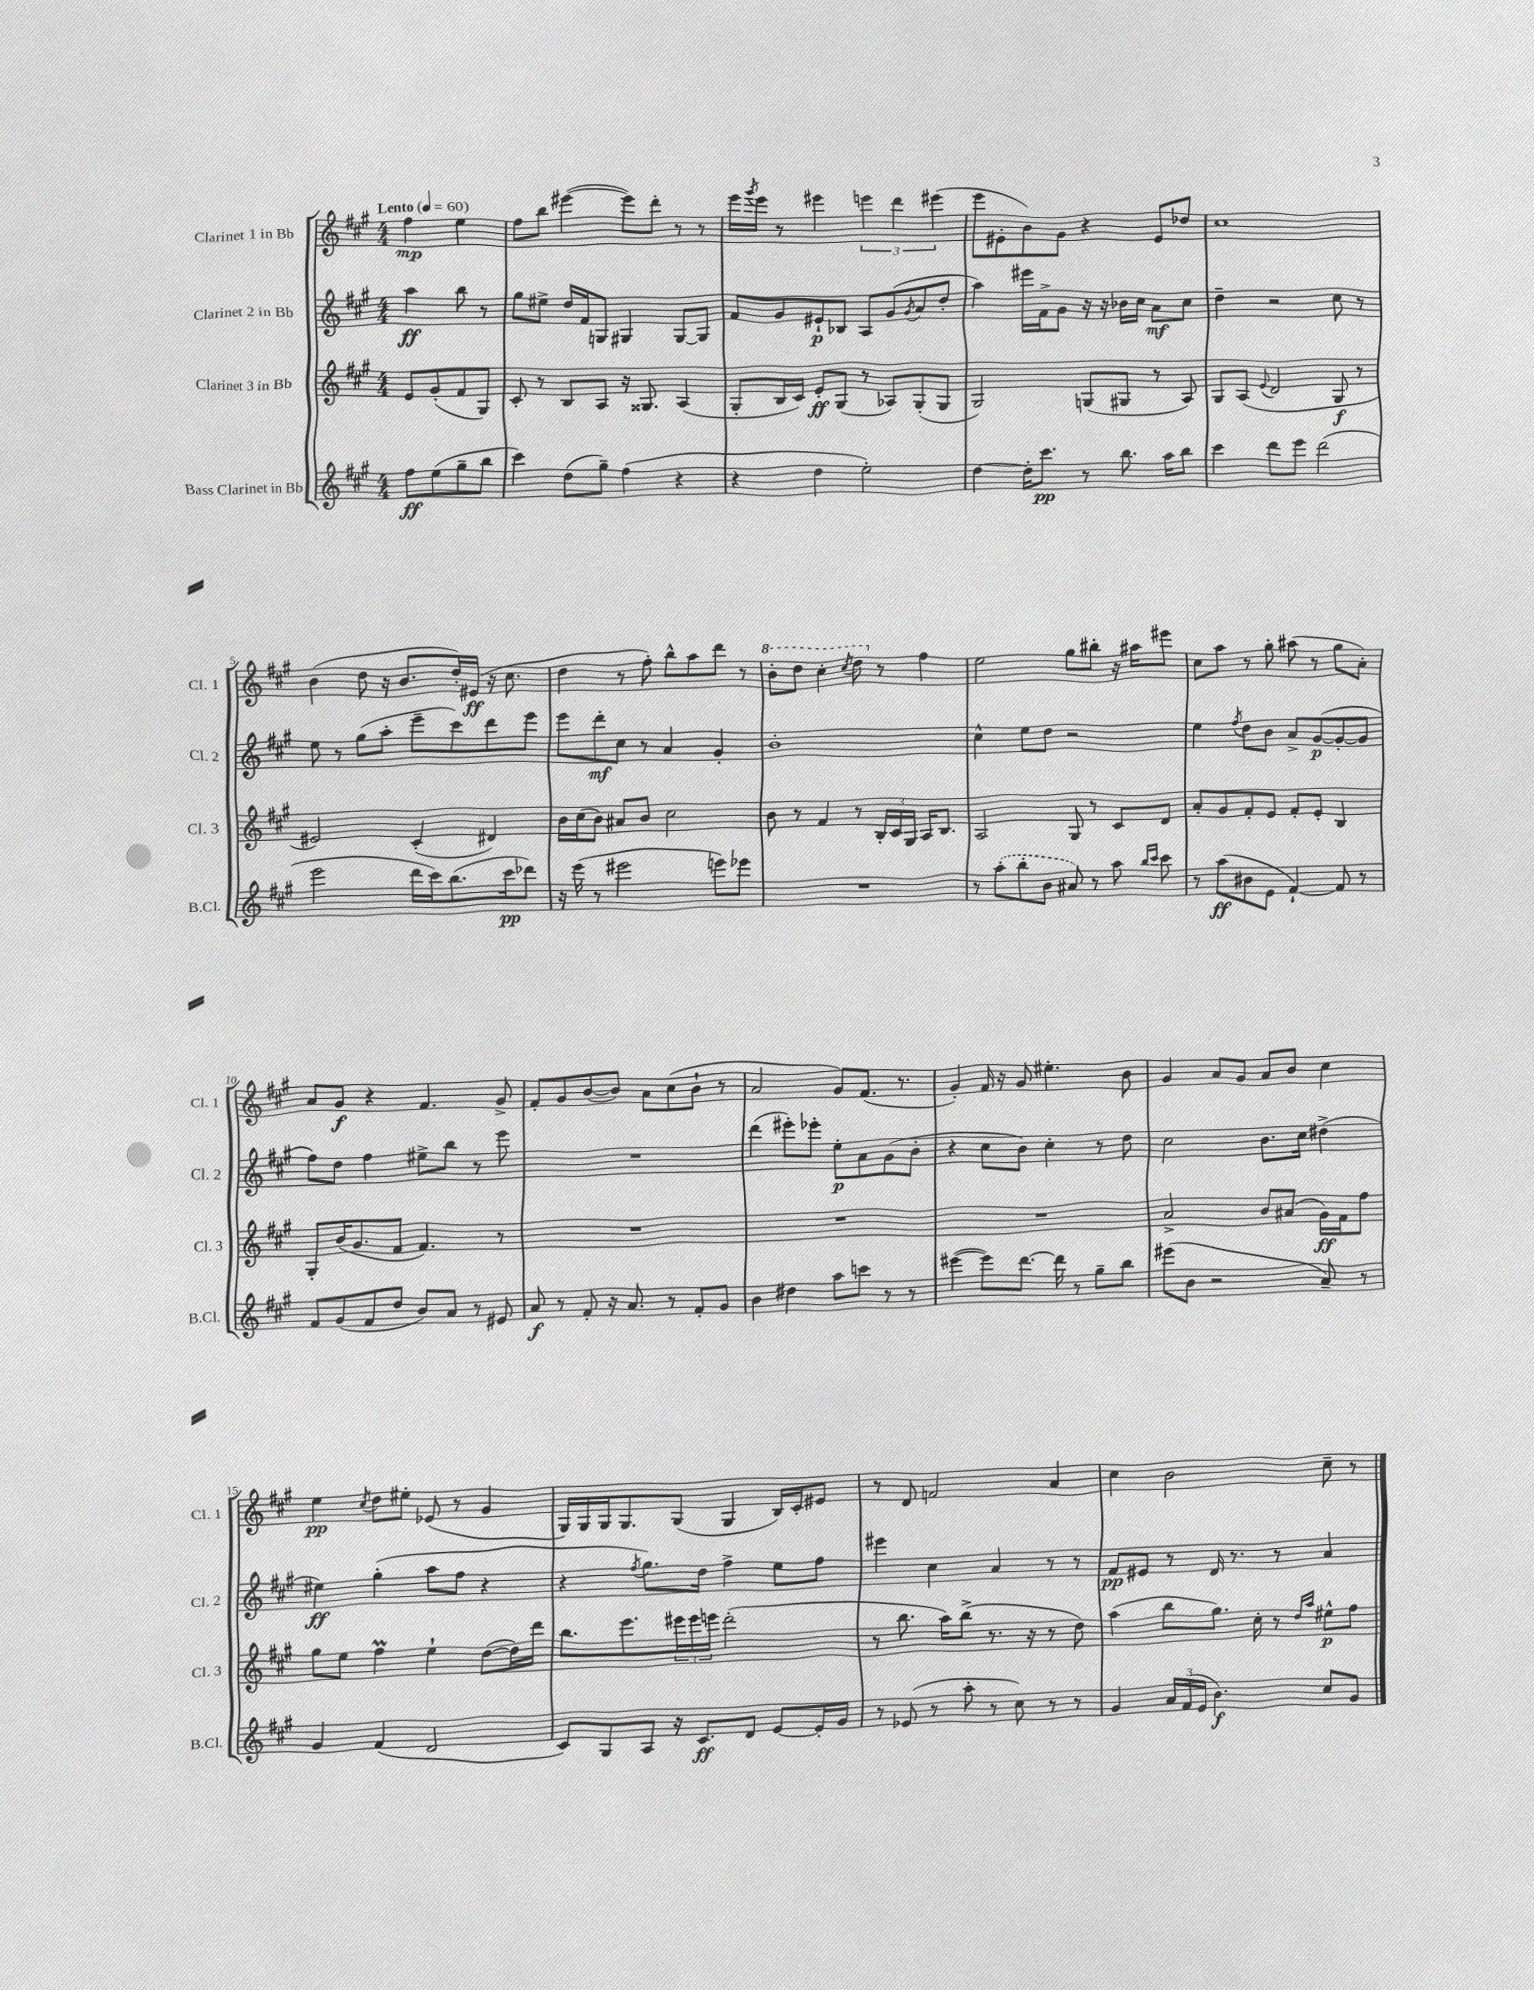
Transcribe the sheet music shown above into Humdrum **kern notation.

**kern	**kern	**kern	**kern
*staff4	*staff3	*staff2	*staff1
*clefG2	*clefG2	*clefG2	*clefG2
*k[f#c#g#]	*k[f#c#g#]	*k[f#c#g#]	*k[f#c#g#]
*M4/4	*M4/4	*M4/4	*M4/4
*MM60	*MM60	*MM60	*MM60
8ff#	8e	4aa	4ff#
(8ee	(8g#'	.	.
8gg#~	8f#	8bb	4ee
8bb	8G#)	8r	.
=	=	=	=
4ccc#)	8c#'	8gg#	8ff#
.	8r	8ee#^	8bb
(8dd	8B	16dd	([4eee#
.	.	16f#	.
8gg#~)	8A	8G	.
(4ff#	16r	4G#	8eee#])
.	8.G##	.	.
.	.	.	8ddd'
4r	(4A	[8G#	8r
.	.	8G#]	8r
=	=	=	=
4r	8G#'	8f#	16eee
.	.	.	8qggg#
.	.	.	16eee
.	16B	8g#	8r
.	16c#)	.	.
4dd	8e'	8e#`	4eee#
.	(8G#	8B-	.
2ee')	8r	8A	6eee
.	8A-)	(8g#	.
.	.	.	6ddd
.	.	8qg#	.
.	(8G#'	8a	.
.	.	.	(6eee#
.	8G#	8dd'	.
=	=	=	=
[4dd	2G#)	4aa)	8eee
.	.	.	8e#'
16dd']	.	16eee#	8b)
8.ccc#	.	16f#^	.
.	.	8g#	8g#
8r	(8G	16r	4r
.	.	16r	.
8.bb	8G#	16b-	.
.	.	16cc#	.
.	8r	8a	8e#
16aa	.	.	.
8bb	8A)	8cc#	8dd-
=	=	=	=
4ccc#	8G#	4dd~	1cc#
.	(8A	.	.
.	8qqe	.	.
8ddd	2d	2r	.
8eee	.	.	.
(2ddd	.	.	.
.	8G#	8cc#	.
.	8r	8r	.
=	=	=	=
2eee	2e#)	8ee	(4b
.	.	8r	.
.	.	(8gg#	8dd
.	.	8aa'	16r
.	.	.	8.b
16ddd	(4c#'	8eee~	.
16ccc#)	.	.	.
(8.bb	.	8ccc#)	16dd')
.	.	.	(16e#
.	4d#)	8ddd	16r
16ccc#	.	.	8.cc#
8ddd-)	.	8eee	.
=	=	=	=
16r	16b	8eee	4dd
(16eee	(16cc#	.	.
8r	8b)	8ddd'	.
2eee#	8a#	8cc#	8r
.	8b	8r	8ff#')
.	2cc#	4a	8bb^^
.	.	.	8aa
8eee)	.	4g#'	8ddd
8eee-	.	.	8r
=	=	=	=
1r	8b	1b'	8bb'
.	8r	.	8ddd
.	4f#	.	4ccc#'
.	.	.	8qccc#
.	8r	.	8ddd
.	24B'	.	8r
.	24c#	.	.
.	24G#	.	.
.	16A	.	4ff#
.	8.B	.	.
=	=	=	=
8r	2A	4cc#^^	2ee
(8aa'	.	.	.
8bb'	.	8ee	.
8b	.	8dd	.
8a#)	8G#	2r	8gg#
8r	8r	.	8bb#'
8aa	8c#	.	16r
.	.	.	16aa#
16qqbb	.	.	.
16qqccc#	.	.	.
8ccc#	8d	.	8eee#
=	=	=	=
8r	8a'	4ee	8cc#
(8aa	8g#	.	8aa
.	.	8qff#	.
8b#	8f#'	8dd	8r
8e	8e	8b	8gg#'
[4f#`)	8f#'	8a^	(8aa#
.	8e'	([8g#	8r
8f#]	4B	8g#'_	8gg#
8r	.	8g#]	8a')
=	=	=	=
8f#	8G#'	8ff#)	8a
(8g#	(16b	8dd	8g#
.	8.g#	.	.
8f#	.	4ff#	4r
8dd	8f#	.	.
8b)	4.f#)	8ee#^	4.f#
8a	.	8bb	.
8r	.	8r	.
8e#	8r	8eee	8g#^
=	=	=	=
8a	1r	1r	8f#'
8r	.	.	8g#
8f#'	.	.	([8b
16r	.	.	8b])
8.a	.	.	.
.	.	.	8a
8r	.	.	(8cc#
8f#'	.	.	8b`
8g#	.	.	8r
=	=	=	=
4b	1r	(4ddd	2a
4dd#	.	8eee#')	.
.	.	8eee-'	.
8aa	.	8ee'	8g#)
8ccc	.	8a	(8.f#
8r	.	(8g#	.
.	.	.	8.r
8r	.	8b'	.
=	=	=	=
([4eee#	1r	4r	4g#')
8eee#])	.	8cc#	16f#
.	.	.	16r
[8.ddd	.	8b)	8g#
.	.	4cc#'	4.ee#'
16ddd]	.	.	.
8r	.	.	.
8gg#~	.	8r	.
8bb	.	8dd	8b
=	=	=	=
(8eee#	2a^	2cc#	4g#
8b	.	.	.
2r	.	.	8a
.	.	.	8g#
.	8b	8.b	8a
.	(8a#	.	8b
.	.	16cc#	.
8a~)	16g#)	(4dd#^	4cc#
.	16f#	.	.
8r	8ff#	.	.
=	=	=	=
4g#	8gg#	4ee#)	4ee
.	8ee	.	.
.	.	.	8qcc#
(4f#	4ff#	(4gg#'	8dd
.	.	.	8ee#'
2d	4ee`	8aa	(8e-
.	.	8ff#	8r
.	([8dd	4r	4g#
.	16dd])	.	.
.	16ddd	.	.
=	=	=	=
8c#)	8.bb	4r	16G#)
.	.	.	16G#
8G#	.	.	16G#
.	8.eee	.	8.G#
.	.	8qff#	.
8A	.	8.gg#)	.
16r	24eee#	.	(8G#
.	24eee#	.	.
8.c#	.	16dd	.
.	24eee	.	.
.	(2ddd'	4ff#^	4G#
8d	.	.	.
[8e	.	8ee	16B)
.	.	.	16c#'
16e']	.	8ff#	8e#
16g#	.	.	.
=	=	=	=
8r	8r	4eee#	8r
(8e-	8.bb	.	8d
8r	.	4cc#	2f
.	16aa)	.	.
8aa'	(8bb^	.	.
8r	8.r	4a	.
8cc#)	.	.	.
.	16r	.	.
8r	8r	8r	4a
8r	8dd)	8r	.
=	=	=	=
4g#	(4aa	8f#	4cc#
.	.	8e#	.
24a	8bb	8r	2b
(24f#	.	.	.
24e	.	.	.
4.b)	8.gg#)	16d	.
.	.	8.r	.
.	16cc#'	.	.
.	8r	8r	.
.	16qqdd	.	.
.	16qqaa	.	.
8cc#	8ee#^^	4a	8cc#~
8g#	8ff#	.	8r
==	==	==	==
*-	*-	*-	*-
